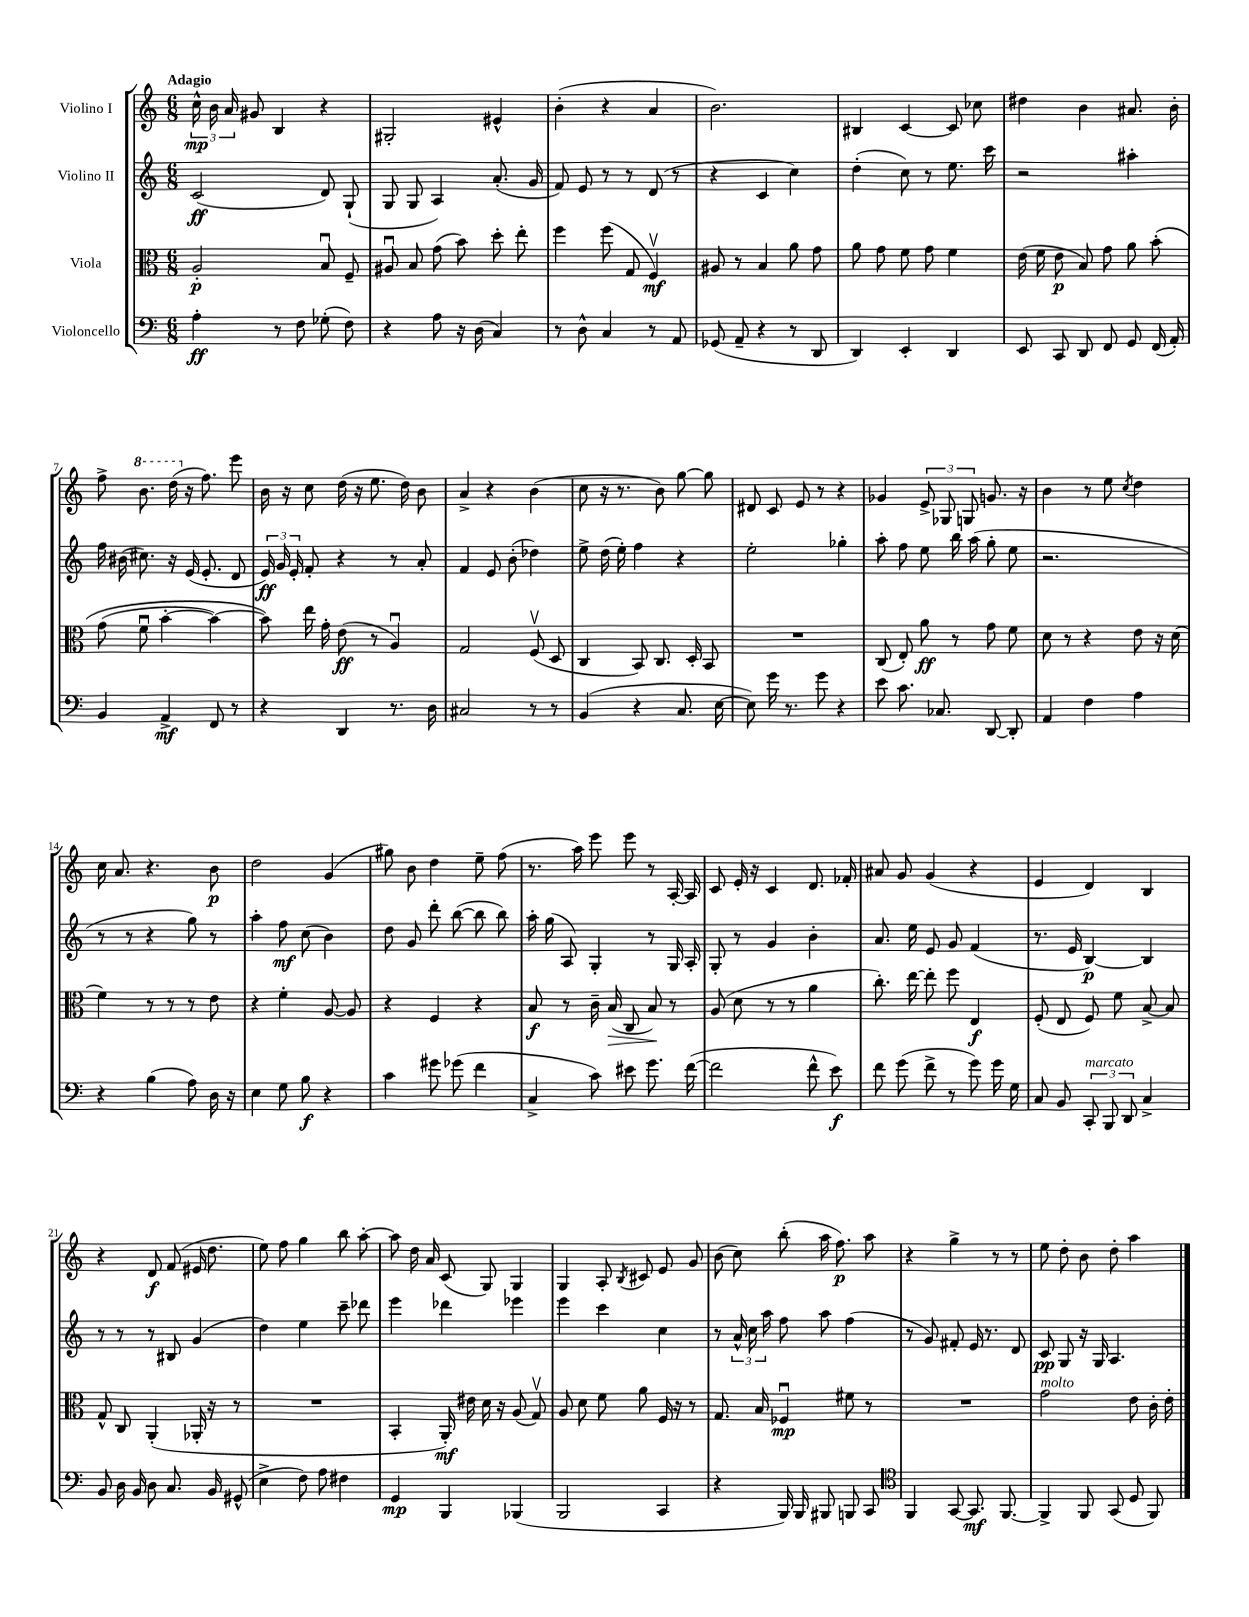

**kern	**kern	**kern	**kern
*staff4	*staff3	*staff2	*staff1
*clefF4	*clefC3	*clefG2	*clefG2
*k[]	*k[]	*k[]	*k[]
*M6/8	*M6/8	*M6/8	*M6/8
4A'\	2A'/	(2c/	24cc^^\
.	.	.	24b\
.	.	.	24a/
.	.	.	8g#/
8r	.	.	4B/
8F\	.	.	.
(8G-'\	8Bu/	8d/)	4r
8F\)	8F~/	(8G`/	.
=	=	=	=
4r	8A#u/	8G/	2G#'/
.	8B/	8G/	.
8A\	(8g\	4A/)	.
16r	8b\)	.	.
(16D\	.	.	.
4C/)	8dd'\	(8.a'/	4e#^^/
.	8ee'\	.	.
.	.	16g/	.
=	=	=	=
8r	4ff\	8f/)	(4b'\
8D^^\	.	8e/	.
4C/	(8ff\	8r	4r
.	8G/	8r	.
8r	4Fv/)	(8d/	4a/
8AA/	.	8r	.
=	=	=	=
(8GG-/	8A#/	4r	2.b\)
8AA~/	8r	.	.
4r	4B/	4c/	.
8r	8a\	4cc\)	.
8DD/	8g\	.	.
=	=	=	=
4DD/)	8a\	(4dd'\	4B#/
.	8g\	.	.
4EE'/	8f\	8cc\)	[4c/
.	8g\	8r	.
4DD/	4f\	8.ee\	8c/]
.	.	.	8cc-\
.	.	16ccc\	.
=	=	=	=
8EE/	(16e\	2r	4dd#\
.	16f\	.	.
8CC/	8e\	.	.
8DD/	8B/)	.	4b\
8FF/	8g\	.	.
8GG/	8a\	4aa#'\	8.a#/
(16FF/	&(8b'\	.	.
16AA'/)	.	.	16b'\
=	=	=	=
4BB/	(8g\	16ff\	8ff^\
.	.	(16b#\	.
.	8fu\	8.cc#\)	8.bb\
4AA^/	[4b'\	.	.
.	.	16r	(16ddd\
.	.	(16e/	16r
.	.	8.e'/	8.ff\)
8FF/	4b\_)	.	.
8r	.	8d/	8eee\
=	=	=	=
4r	8b\]&)	24e/)	16b\
.	.	24g/	.
.	.	.	16r
.	.	24e'/	.
.	16ee\	8f'/	8cc\
.	16g'\	.	.
4DD/	(8e\	4r	(16dd\
.	.	.	16r
.	8r	.	8.ee\
8.r	4Au/)	8r	.
.	.	.	16dd\)
.	.	8a'/	8b\
16D\	.	.	.
=	=	=	=
2C#/	2G/	4f/	4a^/
.	.	8e/	4r
.	.	(8b'\	.
8r	(8Fv/	4dd-\)	(4b\
8r	8D/	.	.
=	=	=	=
(4BB/	4C/	8ee^\	8cc\
.	.	(16dd\	16r
.	.	16ee'\)	8.r
4r	8BB/)	4ff\	.
.	8.C/	.	8b\)
8.C/	.	4r	[8gg\
.	16D'/	.	.
.	8BB/	.	8gg\]
[16E\	.	.	.
=	=	=	=
8E\])	2.r	2ee'\	8d#/
16g\	.	.	8c/
8.r	.	.	.
.	.	.	8e/
8g\	.	.	8r
4r	.	4gg-'\	4r
=	=	=	=
8e\	(8C/	8aa'\	4g-/
8.c\	8E'/)	8ff\	.
.	8a\	8ee\	12e^/
8.C-/	.	.	.
.	.	.	12G-/
.	8r	16bb\	.
.	.	.	12G/
.	.	(16aa\	.
[8DD/	8g\	8gg'\	8.g/
8DD'/]	8f\	8ee\	.
.	.	.	16r
=	=	=	=
4AA/	8d\	2.r	4b\
.	8r	.	.
4F\	4r	.	8r
.	.	.	8ee\
.	.	.	8qcc/
4A\	8e\	.	4dd\
.	16r	.	.
.	(16d\	.	.
=	=	=	=
4r	4f\)	8r	16cc\
.	.	.	8.a/
.	.	8r	.
(4B\	8r	4r	4.r
.	8r	.	.
8A\)	8r	8gg\)	.
16D\	8e\	8r	8b\
16r	.	.	.
=	=	=	=
4E\	4r	4aa'\	2dd\
8G\	4f'\	8ff\	.
8B\	.	(8cc\	.
4r	[8A/	4b\)	(4g/
.	8A/]	.	.
=	=	=	=
4c\	4r	8dd\	8gg#\)
.	.	8g/	8b\
8g#\	4F/	8ddd'\	4dd\
(8g-\	.	([8bb\	.
4f\	4r	8bb\]	8ee~\
.	.	8bb\)	(8ff\
=	=	=	=
4C^/	8B/	16aa'\	8.r
.	.	(16gg\	.
.	8r	8A/)	.
.	.	.	16aa\)
8c\)	16c~\	4G'/	8eee\
.	(16B/	.	.
8e#\	8C/	.	8eee\
8.g\	8B/)	8r	8r
.	8r	16G/	[16A'/
([16f\	.	16A'/	16A/]
=	=	=	=
2f\]	(8A/	8G'/	8c/
.	8d\	8r	16e'/
.	.	.	16r
.	8r	4g/	4c/
.	8r	.	.
8f^^\	4a\	4b'\	8.d/
8e\)	.	.	.
.	.	.	16f-'/
=	=	=	=
8f\	8.cc'\)	8.a/	8a#/
(8g\	.	.	8g/
.	[16ee\	16ee\	.
8f^\	8ee'\]	8e/	(4g/
8r	8ff\	8g/	.
8g\)	4E/	(4f/	4r
16g\	.	.	.
16G\	.	.	.
=	=	=	=
8C/	(8F'/	8.r	4e/
8BB/	8E/	.	.
.	.	16e/	.
12CC'/	8F/)	[4B/)	4d/)
12BBB/	.	.	.
.	8f\	.	.
12DD/	.	.	.
4C^/	[8B^/	4B/]	4B/
.	8B/]	.	.
=	=	=	=
8BB/	8G^^/	8r	4r
16D\	8C/	8r	.
16BB/	.	.	.
8D\	(4AA'/	8r	8d/
8.C/	.	8B#/	(8f/
.	16AA-'/	(4g/	16e#/
16BB/	16r	.	8.dd\
(8GG#^^/	8r	.	.
=	=	=	=
4E^\	2.r	4dd\)	8ee\)
.	.	.	8ff\
8F\)	.	4ee\	4gg\
8A\	.	.	.
4F#\	.	8ccc~\	8bb\
.	.	8ddd-\	[8aa'\
=	=	=	=
4GG/	4BB'/	4eee\	8aa\]
.	.	.	16dd\
.	.	.	16a/
4BBB/	16AA'/)	4ddd-\	(8c/
.	16e#\	.	.
.	16d\	.	8G/)
.	16r	.	.
(4BBB-/	(8A/	4eee-\	4G/
.	8Gv/)	.	.
=	=	=	=
2BBB/	8A/	4eee\	4G/
.	8d\	.	.
.	8f\	4ccc\	8A'/
.	.	.	8qB/
.	8a\	.	8c#/
4CC/	16F/	4cc\	8e/
.	16r	.	.
.	8r	.	8g/
=	=	=	=
4r	8.G/	8r	(8b\
.	.	24a^^/	8cc\)
.	.	24cc\	.
.	16B/	.	.
.	.	24aa\	.
16BBB/)	4F-u/	8ff\	(8bb'\
16BBB/	.	.	.
8BBB#/	.	8aa\	16aa\
.	.	.	8.ff\)
8BBB/	8f#\	(4ff\	.
8CC/	8r	.	8aa\
=	=	=	=
*clefC4	*	*	*
4FF/	2.r	8r	4r
.	.	8g/)	.
[8GG/	.	8f#'/	4gg^\
8.GG/]	.	16e/	.
.	.	8.r	.
.	.	.	8r
[8.FF/	.	.	.
.	.	8d/	8r
=	=	=	=
4FF^/]	2g\	8c/	8ee\
.	.	8G/	8dd'\
8FF/	.	16r	8b\
.	.	16G/	.
(8GG/	.	4.A/	8dd'\
8D/	8e\	.	4aa\
8FF/)	16c'\	.	.
.	16e'\	.	.
==	==	==	==
*-	*-	*-	*-
